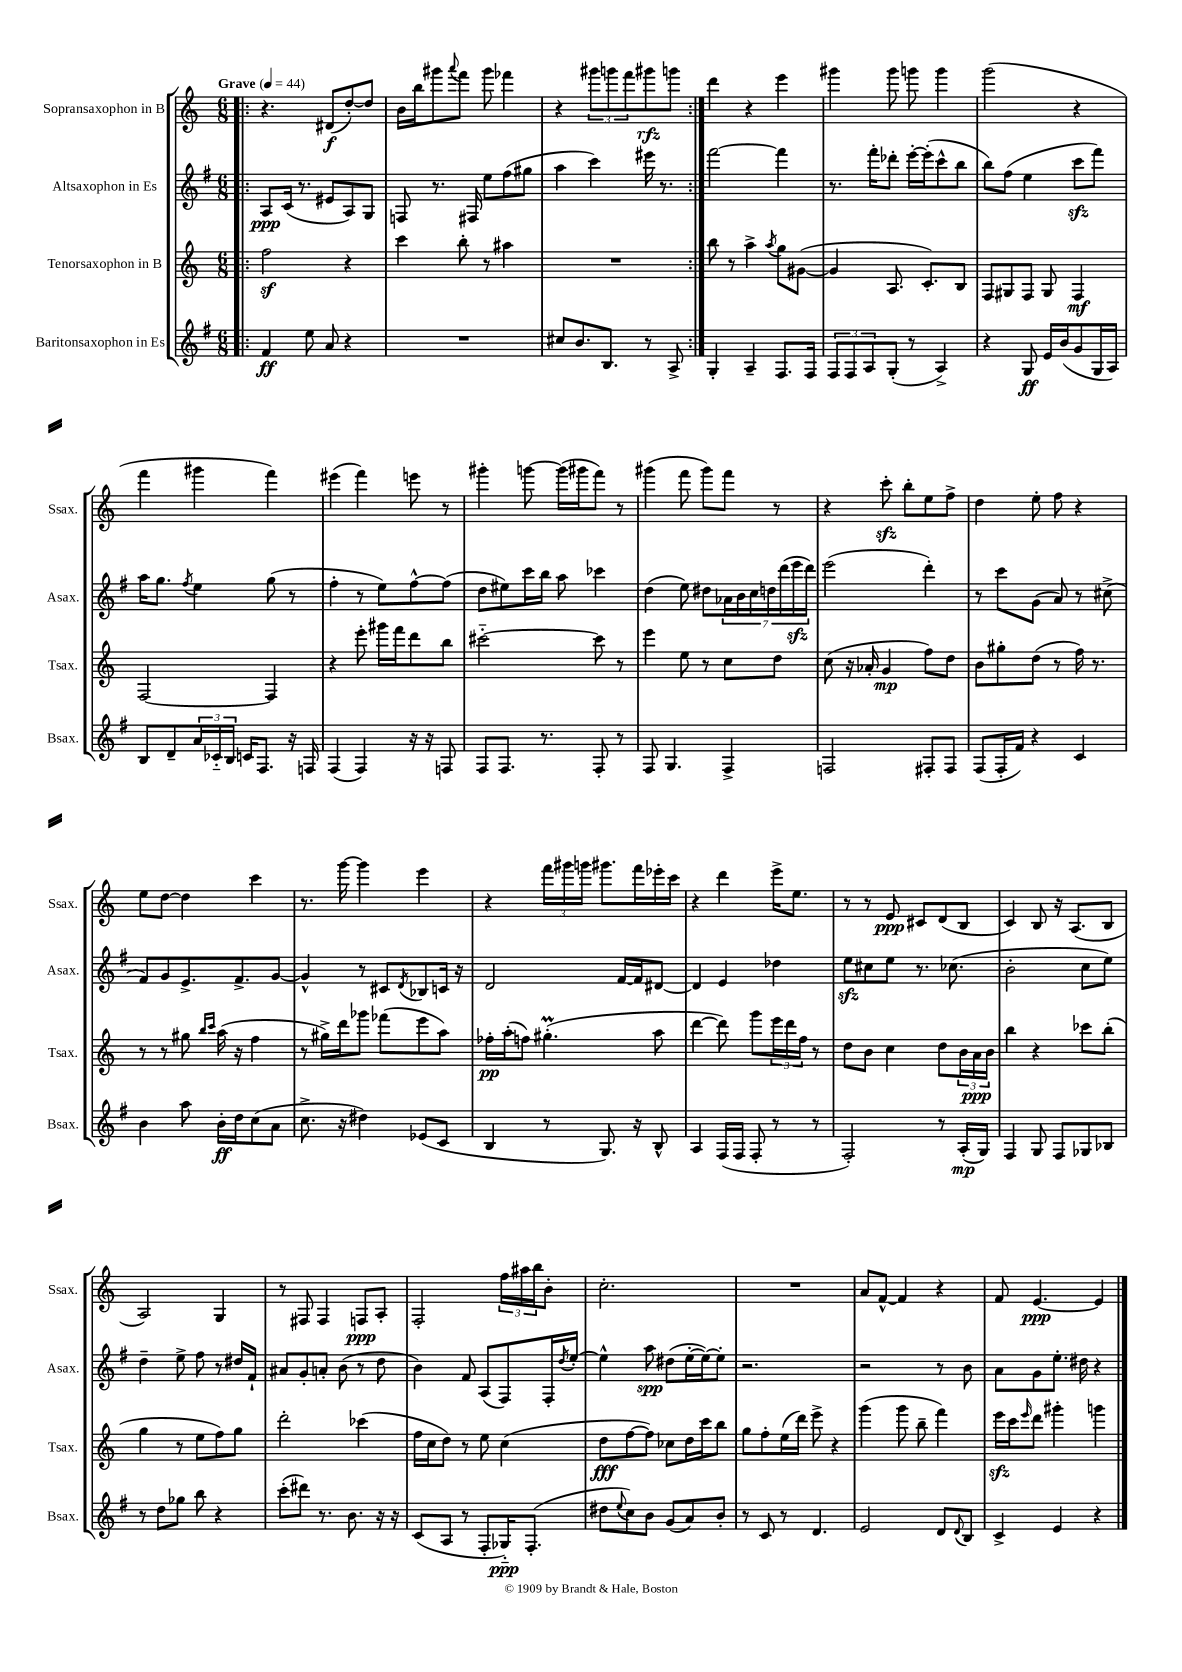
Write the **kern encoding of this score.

**kern	**kern	**kern	**kern
*staff4	*staff3	*staff2	*staff1
*clefG2	*clefG2	*clefG2	*clefG2
*k[f#]	*k[]	*k[f#]	*k[]
*M6/8	*M6/8	*M6/8	*M6/8
*MM44	*MM44	*MM44	*MM44
=!|:	=!|:	=!|:	=!|:
4f#/	2ff\	8A/L	4.r
.	.	(16c/Jk	.
.	.	8.r	.
8ee\	.	.	.
8a/	.	8e#/L	(8d#/L
4r	4r	8A/)	[8dd'/)
.	.	8G/J	8dd/]J
=	=	=	=
2.r	4ccc\	8F/	16b\LL
.	.	.	16bb\J
.	.	8.r	8ggg#\
.	.	.	8qqaaa/
.	8bb'\	.	8fff\J
.	.	16F#/	.
.	8r	8ee\L	8ggg#\
.	4aa#\	(8ff#\	4fff-\
.	.	8gg#\J	.
=	=	=	=
8cc#/L	2.r	4aa\	4r
8.b/	.	.	.
.	.	4ccc\)	12ggg#\L
8.B/J	.	.	.
.	.	.	12ggg\
.	.	.	12fff\
8r	.	16eee#\	8ggg#\
.	.	8.r	.
8A^/	.	.	8ggg\J
=:|!	=:|!	=:|!	=:|!
4G'/	8bb\	[2fff#\	4ddd\
.	8r	.	.
4A~/	4aa^\	.	4r
.	8qaa/	.	.
8.F#/L	8gg\L	4fff#\]	4eee\
.	([8g#\J	.	.
16F#/Jk	.	.	.
=	=	=	=
12F#/L	4g#/]	8.r	4ggg#\
12F#/	.	.	.
12A/	.	.	.
.	.	16fff#'\LK	.
(8G'/J	8.A/	8ddd-'\J	8ggg#\
8r	.	[16eee'\LL	8ggg\
.	8.c'/L)	(16eee'\]J	.
4A^/)	.	8ccc^^\	4ggg\
.	8B/J	8bb\J	.
=	=	=	=
4r	8F/L	8bb\L)	(2ggg\
.	8G#/	(8ff#\J	.
8G/	8F/J	4ee\	.
16e/LL	8G#/	.	.
(16b/J	.	.	.
8g/	4F/	8ccc\L	4r
16G/L	.	8fff#\J)	.
16A/JJ)	.	.	.
=	=	=	=
8B/L	[2F/	16aa\LK	4fff\
.	.	8.gg\J	.
8d~/	.	.	.
.	.	8qff#/	.
24a/L	.	4ee\	4ggg#\
24c-'~/	.	.	.
24B/JJ	.	.	.
16c/LK	.	.	.
8.F#/J	.	.	.
.	4F/]	(8gg\	4fff\)
16r	.	8r	.
16F/	.	.	.
=	=	=	=
(4F#/	4r	4ff#'\	(4eee#\
4F#/)	8eee'\	8r	4fff\)
.	16ggg#\LL	8ee\L)	.
.	16fff\J	.	.
16r	8ddd\	[8ff#^^\	8eee\
16r	.	.	.
8F/	8bb\J	(8ff#\]J	8r
=	=	=	=
8F#/L	[2ccc#'~\	8dd\L	4ggg#'\
8.F#/J	.	8ee#\)	.
.	.	16ccc\L	[8ggg\
8.r	.	16bb\JJ	.
.	.	8aa\	(16ggg\]LL
.	.	.	16ggg#\J
8F#'/	8ccc#\]	4ccc-\	8fff\J)
8r	8r	.	8r
=	=	=	=
8F#/	4eee\	(4dd\	(4ggg#\
4.G/	.	.	.
.	8ee\	8ee\)	8fff\
.	8r	8dd#\L	8ggg#\L)
4F#^/	8cc\L	28a-\L	8fff\J
.	.	28b\	.
.	.	28cc\	.
.	.	28dd\	.
.	8dd\J	.	8r
.	.	(28ddd\	.
.	.	28eee\	.
.	.	28ddd\JJ)	.
=	=	=	=
2F/	(8cc\	(2eee\	4r
.	16r	.	.
.	16a-'/	.	.
.	4g/	.	8ccc'\
.	.	.	8bb'\L
8F#'/L	8ff\L)	4ddd'\)	8ee\
8F#/J	8dd\J	.	8ff^\J
=	=	=	=
(8F#/L	8b\L	8r	4dd\
16F#'/L	8gg#'\	8ccc\L	.
16f#/JJ)	.	.	.
4r	(8dd\J	(8g\J	8ee'\
.	8r	8a/)	8ff\
4c/	16ff\)	8r	4r
.	8.r	.	.
.	.	(8cc#^\	.
=	=	=	=
4b\	8r	8f#/L)	8ee\L
.	8r	8g/	[8dd\J
8aa\	8gg#\	8.e^/	4dd\]
.	16qqbb/LL	.	.
.	16qqccc/JJ	.	.
16b'\LL	(16aa\	.	.
16dd\J	16r	8.f#^/	.
(8cc\	4ff\	.	4ccc\
8a\J	.	[8g/J	.
=	=	=	=
8.cc^\	8r	4g^^/]	8.r
.	16gg#^\LL)	.	.
16r	16ddd\J	.	[16ggg\
4dd#\)	8ggg-\J	8r	4ggg\]
.	(8fff-\L	8c#/L	.
.	.	8qd/	.
(8e-/L	8eee\	8B-/	4eee\
8c/J	8aa\J)	16c/Jk	.
.	.	16r	.
=	=	=	=
4B/	16ff-'\LL	2d/	4r
.	(16aa'\J	.	.
.	8ff\J)	.	.
8r	(4.gg#'\	.	24fff\LL
.	.	.	24ggg#\
.	.	.	24ggg\JJ
8.G/)	.	.	8.ggg#\L
.	.	[16f#/LL	.
16r	.	16f#/]J	16fff\L
8B^^/	8aa\	[8d#/J	16eee-'\
.	.	.	16ccc\JJ
=	=	=	=
4A/	[4ddd\	4d#/]	4r
(16F#/LL	8ddd\])	4e/	4ddd\
16F#/JJ	.	.	.
8F#'/	8ggg\L	.	.
8r	24eee\L	4dd-\	16eee^\LK
.	24ddd\	.	.
.	.	.	8.ee\J
.	24ff\JJ	.	.
8r	8r	.	.
=	=	=	=
2F#'/)	8dd\L	8ee\L	8r
.	8b\J	8cc#\	8r
.	4cc\	8ee\J	8e/
.	.	8.r	8c#/L
8r	8dd\L	.	(8d/
.	.	(8.cc-\	.
(16A'/LL	24b\L	.	8B/J
.	24a\	.	.
16G/JJ)	.	.	.
.	24b\JJ	.	.
=	=	=	=
4F#/	4bb\	2b'\	4c/)
8G/	4r	.	8B/
8F#/L	.	.	16r
.	.	.	(8.A/L
8G-/	8ccc-\L	8cc\L	.
8B-/J	(8bb'\J	8ee\J)	8B/J
=	=	=	=
8r	4gg\	4dd~\	2A/)
8dd\L	.	.	.
8gg-\J	8r	8ee^\	.
8bb\	8ee\L	8ff#\	.
4r	8ff\)	8r	4G/
.	8gg\J	16dd#/LL	.
.	.	16f#`/JJ	.
=	=	=	=
(8ccc'\L	2ddd'\	8a#/L	8r
8ddd#\J)	.	8g'/	8F#/
8.r	.	8a'/J	4F#/
.	.	(8b\	.
8.b\	.	.	.
.	(4ccc-\	8r	8F/L
16r	.	8dd\	8A'/J
16r	.	.	.
=	=	=	=
(8c/L	16ff\LL	4b\)	2F'/
.	16cc\J	.	.
8A/J	8dd\J)	.	.
8r	8r	8f#/	.
8F#'/L	8ee\	(8A/L	.
16G-'~/K)	(4cc\	8F#/)	24ff\LL
.	.	.	24aa#\
(8.F#'/J	.	.	.
.	.	.	24bb\J
.	.	16F#'/L	8b'\J
.	.	8qdd/	.
.	.	[16ee'/JJ	.
=	=	=	=
8dd#\L	8dd\L	4ee^^\]	2.cc'\
8qqee/	.	.	.
8cc\)	[8ff\	.	.
8b\J	8ff\]J)	8aa\	.
(8g/L	8cc-\L	(8dd#\L	.
8a/)	16dd\L	[16ee'\L	.
.	16ccc\J	16ee\_J)	.
8b'/J	8bb\J	8ee'\]J	.
=	=	=	=
8r	8gg\L	2.r	2.r
8c/	8ff'\	.	.
8r	(16ee\L	.	.
.	16ddd\JJ)	.	.
4.d/	8eee^\	.	.
.	4r	.	.
=	=	=	=
2e/	(4ggg\	2r	8a/L
.	.	.	[8f^^/J
.	8ggg\	.	4f/]
.	8bb~\	.	.
8d/L	4fff\)	8r	4r
8qqd/	.	.	.
8B/J	.	8b\	.
=	=	=	=
4c^/	16eee\LL	8a\L	8f/
.	16ccc\J	.	.
.	16qqeee/	.	.
.	8ddd\J	8g\	[4.e/
4e/	4ggg#'\	8.ee'\J	.
.	.	16dd#\	.
4r	4ggg\	4r	4e/]
==	==	==	==
*-	*-	*-	*-
